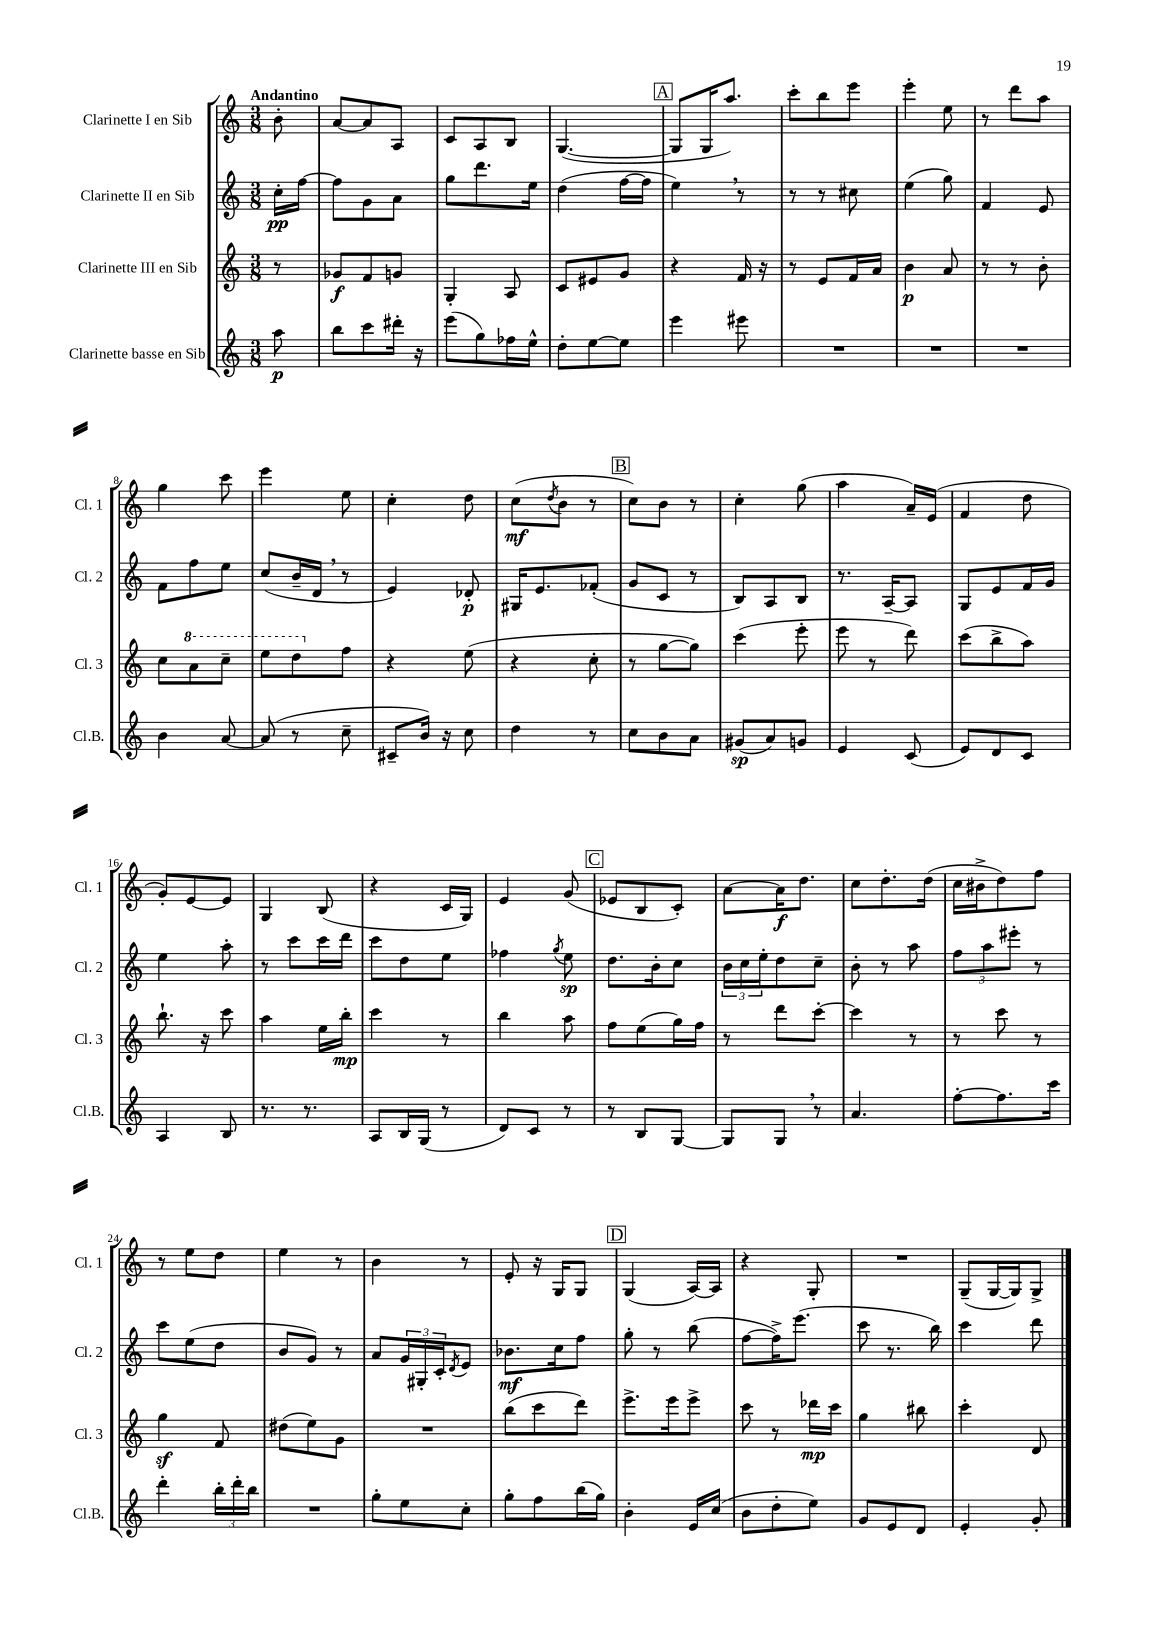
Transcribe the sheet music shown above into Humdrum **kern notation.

**kern	**dynam	**kern	**dynam	**kern	**dynam	**kern	**dynam
*part4	*part4	*part3	*part3	*part2	*part2	*part1	*part1
*staff4	*staff4	*staff3	*staff3	*staff2	*staff2	*staff1	*staff1
*I"Clarinette basse en Sib	*	*I"Clarinette III en Sib	*	*I"Clarinette II en Sib	*	*I"Clarinette I en Sib	*
*I'Cl.B.	*	*I'Cl. 3	*	*I'Cl. 2	*	*I'Cl. 1	*
*clefG2	*	*clefG2	*	*clefG2	*	*clefG2	*
*k[]	*	*k[]	*	*k[]	*	*k[]	*
*M3/8	*	*M3/8	*	*M3/8	*	*M3/8	*
=	=	=	=	=	=	=	=
!	!	!	!	!	!	!LO:TX:a:B:t=Andantino	!
8aa\	p	8r	.	16cc'\LL	pp	8b'\	.
.	.	.	.	[16ff\JJ	.	.	.
=1	=1	=1	=1	=1	=1	=1	=1
8bb\L	.	8g-X/L	f	8ff\L]	.	[8a/L	.
8ccc\	.	8f/	.	8g\	.	8a/]	.
16ddd#X'\Jk	.	8gn/J	.	8a\J	.	8A/J	.
16r	.	.	.	.	.	.	.
=2	=2	=2	=2	=2	=2	=2	=2
(8eee\L	.	4G'/	.	8gg\L	.	8c/L	.
8gg\)	.	.	.	8.ddd\	.	8A/	.
16ff-X\L	.	8A/	.	.	.	8B/J	.
16ee^^\JJ	.	.	.	16ee\Jk	.	.	.
=3	=3	=3	=3	=3	=3	=3	=3
8dd'\L	.	8c/L	.	(4dd\	.	([4.G/	.
[8ee\	.	8e#X/	.	.	.	.	.
8ee\J]	.	8g/J	.	[16ff\LL	.	.	.
.	.	.	.	16ff\JJ]	.	.	.
!!LO:REH:place=s1:t=A
=4	=4	=4	=4	=4	=4	=4	=4
4eee\	.	4r	.	4ee,\)	.	8G/L]	.
.	.	.	.	.	.	16G/K	.
.	.	.	.	.	.	8.aa/J)	.
8eee#X\	.	16f/	.	8r	.	.	.
.	.	16r	.	.	.	.	.
=5	=5	=5	=5	=5	=5	=5	=5
4.r	.	8r	.	8r	.	8ccc'\L	.
.	.	8e/L	.	8r	.	8bb\	.
.	.	16f/L	.	8cc#X\	.	8eee\J	.
.	.	16a/JJ	.	.	.	.	.
=6	=6	=6	=6	=6	=6	=6	=6
4.r	.	4b\	p	(4ee\	.	4eee'\	.
.	.	8a/	.	8gg\)	.	8ee\	.
=7	=7	=7	=7	=7	=7	=7	=7
4.r	.	8r	.	4f/	.	8r	.
.	.	8r	.	.	.	8ddd\L	.
.	.	8b'\	.	8e/	.	8aa\J	.
!!LO:LB:g=z
=8	=8	=8	=8	=8	=8	=8	=8
4b\	.	8cc\L	.	8f\L	.	4gg\	.
*	*	*8va	*	*	*	*	*
.	.	8aa\	.	8ff\	.	.	.
[8a/	.	8ccc~\J	.	8ee\J	.	8ccc\	.
=9	=9	=9	=9	=9	=9	=9	=9
(8a/]	.	8eee\L	.	(8cc/L	.	4eee\	.
8r	.	8ddd\	.	16b~/L	.	.	.
.	.	.	.	16d,/JJ	.	.	.
*	*	*X8va	*	*	*	*	*
8cc~\	.	8ff\J	.	8r	.	8ee\	.
=10	=10	=10	=10	=10	=10	=10	=10
8c#X~/L	.	4r	.	4e/)	.	4cc'\	.
16b/Jk)	.	.	.	.	.	.	.
16r	.	.	.	.	.	.	.
8cc\	.	(8ee\	.	8d-X'/	p	8dd\	.
=11	=11	=11	=11	=11	=11	=11	=11
4dd\	.	4r	.	16G#X/KL	.	(8cc\L	mf
.	.	.	.	8.e/	.	.	.
.	.	.	.	.	.	8qdd/	.
.	.	.	.	.	.	8b\J	.
8r	.	8cc'\	.	(8f-X'/J	.	8r	.
!!LO:REH:place=s1:t=B
=12	=12	=12	=12	=12	=12	=12	=12
8cc\L	.	8r	.	8g/L	.	8cc\L)	.
8b\	.	[8gg\L	.	8c/J	.	8b\J	.
8a\J	.	8gg\J])	.	8r	.	8r	.
=13	=13	=13	=13	=13	=13	=13	=13
(8g#X/L	sp	(4ccc\	.	8B/L)	.	4cc'\	.
8a/)	.	.	.	8A/	.	.	.
8gn/J	.	8eee'\	.	8B/J	.	(8gg\	.
=14	=14	=14	=14	=14	=14	=14	=14
4e/	.	8eee\	.	8.r	.	4aa\	.
.	.	8r	.	.	.	.	.
.	.	.	.	[16A~/KL	.	.	.
(8c/	.	8ddd\)	.	8A/J]	.	16a~/LL)	.
.	.	.	.	.	.	(16e/JJ	.
=15	=15	=15	=15	=15	=15	=15	=15
8e/L)	.	(8ccc\L	.	8G/L	.	4f/	.
8d/	.	8bb^\	.	8e/	.	.	.
8c/J	.	8aa\J)	.	16f/L	.	8dd\	.
.	.	.	.	16g/JJ	.	.	.
!!LO:LB:g=z
=16	=16	=16	=16	=16	=16	=16	=16
4A/	.	8.bb`\	.	4ee\	.	8g'/L)	.
.	.	.	.	.	.	[8e/	.
.	.	16r	.	.	.	.	.
8B/	.	8ccc\	.	8aa'\	.	8e/J]	.
=17	=17	=17	=17	=17	=17	=17	=17
8.r	.	4aa\	.	8r	.	4G/	.
.	.	.	.	8ccc\L	.	.	.
8.r	.	.	.	.	.	.	.
.	.	16ee\LL	.	16ccc\L	.	(8B/	.
.	.	16bb'\JJ	mp	16ddd\JJ	.	.	.
=18	=18	=18	=18	=18	=18	=18	=18
8A/L	.	4ccc\	.	8ccc\L	.	4r	.
16B/L	.	.	.	8dd\	.	.	.
(16G/JJ	.	.	.	.	.	.	.
8r	.	8r	.	8ee\J	.	16c/LL	.
.	.	.	.	.	.	16G/JJ)	.
=19	=19	=19	=19	=19	=19	=19	=19
8d/L)	.	4bb\	.	4ff-X\	.	4e/	.
8c/J	.	.	.	.	.	.	.
.	.	.	.	8qgg/	.	.	.
8r	.	8aa\	.	8ee\	sp	(8g/	.
!!LO:REH:place=s1:t=C
=20	=20	=20	=20	=20	=20	=20	=20
8r	.	8ff\L	.	8.dd\L	.	8e-X/L	.
8B/L	.	(8ee\	.	.	.	8B/	.
.	.	.	.	16b'\k	.	.	.
[8G/J	.	16gg\L)	.	8cc\J	.	8c'/J)	.
.	.	16ff\JJ	.	.	.	.	.
=21	=21	=21	=21	=21	=21	=21	=21
8G/L]	.	8r	.	24b\LL	.	[8a\L	.
.	.	.	.	24cc\	.	.	.
.	.	.	.	24ee'\J	.	.	.
8G,/J	.	8ddd\L	.	8dd\	.	16a\K]	f
.	.	.	.	.	.	8.dd\J	.
8r	.	[8ccc'\J	.	8cc~\J	.	.	.
=22	=22	=22	=22	=22	=22	=22	=22
4.a/	.	4ccc\]	.	8b'\	.	8cc\L	.
.	.	.	.	8r	.	8.dd'\	.
.	.	8r	.	8aa\	.	.	.
.	.	.	.	.	.	(16dd\Jk	.
=23	=23	=23	=23	=23	=23	=23	=23
[8ff'\L	.	8r	.	12ff\L	.	16cc\LL	.
.	.	.	.	.	.	16b#X^\J	.
.	.	.	.	12aa\	.	.	.
8.ff\]	.	8ccc\	.	.	.	8dd\)	.
.	.	.	.	12eee#X'\J	.	.	.
.	.	8r	.	8r	.	8ff\J	.
16ccc\Jk	.	.	.	.	.	.	.
!!LO:LB:g=z
=24	=24	=24	=24	=24	=24	=24	=24
4ddd'\	.	4ggz\	.	8ccc\L	.	8r	.
.	.	.	.	(8ee\	.	8ee\L	.
24bb'\LL	.	8f/	.	8dd\J	.	8dd\J	.
24ddd'\	.	.	.	.	.	.	.
24bb\JJ	.	.	.	.	.	.	.
=25	=25	=25	=25	=25	=25	=25	=25
4.r	.	(8dd#X\L	.	8b/L	.	4ee\	.
.	.	8ee\)	.	8g/J)	.	.	.
.	.	8g\J	.	8r	.	8r	.
=26	=26	=26	=26	=26	=26	=26	=26
8gg'\L	.	4.r	.	8a/L	.	4b\	.
8ee\	.	.	.	24g/L	.	.	.
.	.	.	.	24G#X'/	.	.	.
.	.	.	.	24c'/J	.	.	.
.	.	.	.	8qd/	.	.	.
8cc'\J	.	.	.	8e/J	.	8r	.
=27	=27	=27	=27	=27	=27	=27	=27
8gg'\L	.	(8bb\L	.	8.b-X\L	mf	8e'/	.
8ff\	.	8ccc\	.	.	.	16r	.
.	.	.	.	16cc\k	.	16G/KL	.
(16bb\L	.	8ddd\J)	.	8ff\J	.	8G/J	.
16gg\JJ)	.	.	.	.	.	.	.
!!LO:REH:place=s1:t=D
=28	=28	=28	=28	=28	=28	=28	=28
4b'\	.	8.eee^\L	.	8gg'\	.	(4G/	.
.	.	.	.	8r	.	.	.
.	.	16eee\k	.	.	.	.	.
16e/LL	.	8eee^\J	.	(8bb\	.	[16A/LL)	.
(16cc/JJ	.	.	.	.	.	16A/JJ]	.
=29	=29	=29	=29	=29	=29	=29	=29
8b\L	.	8ccc\	.	[8ff\L	.	4r	.
8dd'\	.	8r	.	16ff^\K])	.	.	.
.	.	.	.	(8.eee\J	.	.	.
8ee\J)	.	16ddd-X\LL	mp	.	.	8G'/	.
.	.	16ccc\JJ	.	.	.	.	.
=30	=30	=30	=30	=30	=30	=30	=30
8g/L	.	4gg\	.	8ccc\	.	4.r	.
8e/	.	.	.	8.r	.	.	.
8d/J	.	8bb#X\	.	.	.	.	.
.	.	.	.	16bb\)	.	.	.
=31	=31	=31	=31	=31	=31	=31	=31
4e'/	.	4ccc'\	.	4ccc\	.	(8G~/L	.
.	.	.	.	.	.	[16G/L	.
.	.	.	.	.	.	16G/J])	.
8g'/	.	8d/	.	8ddd\	.	8G^/J	.
==	==	==	==	==	==	==	==
*-	*-	*-	*-	*-	*-	*-	*-
